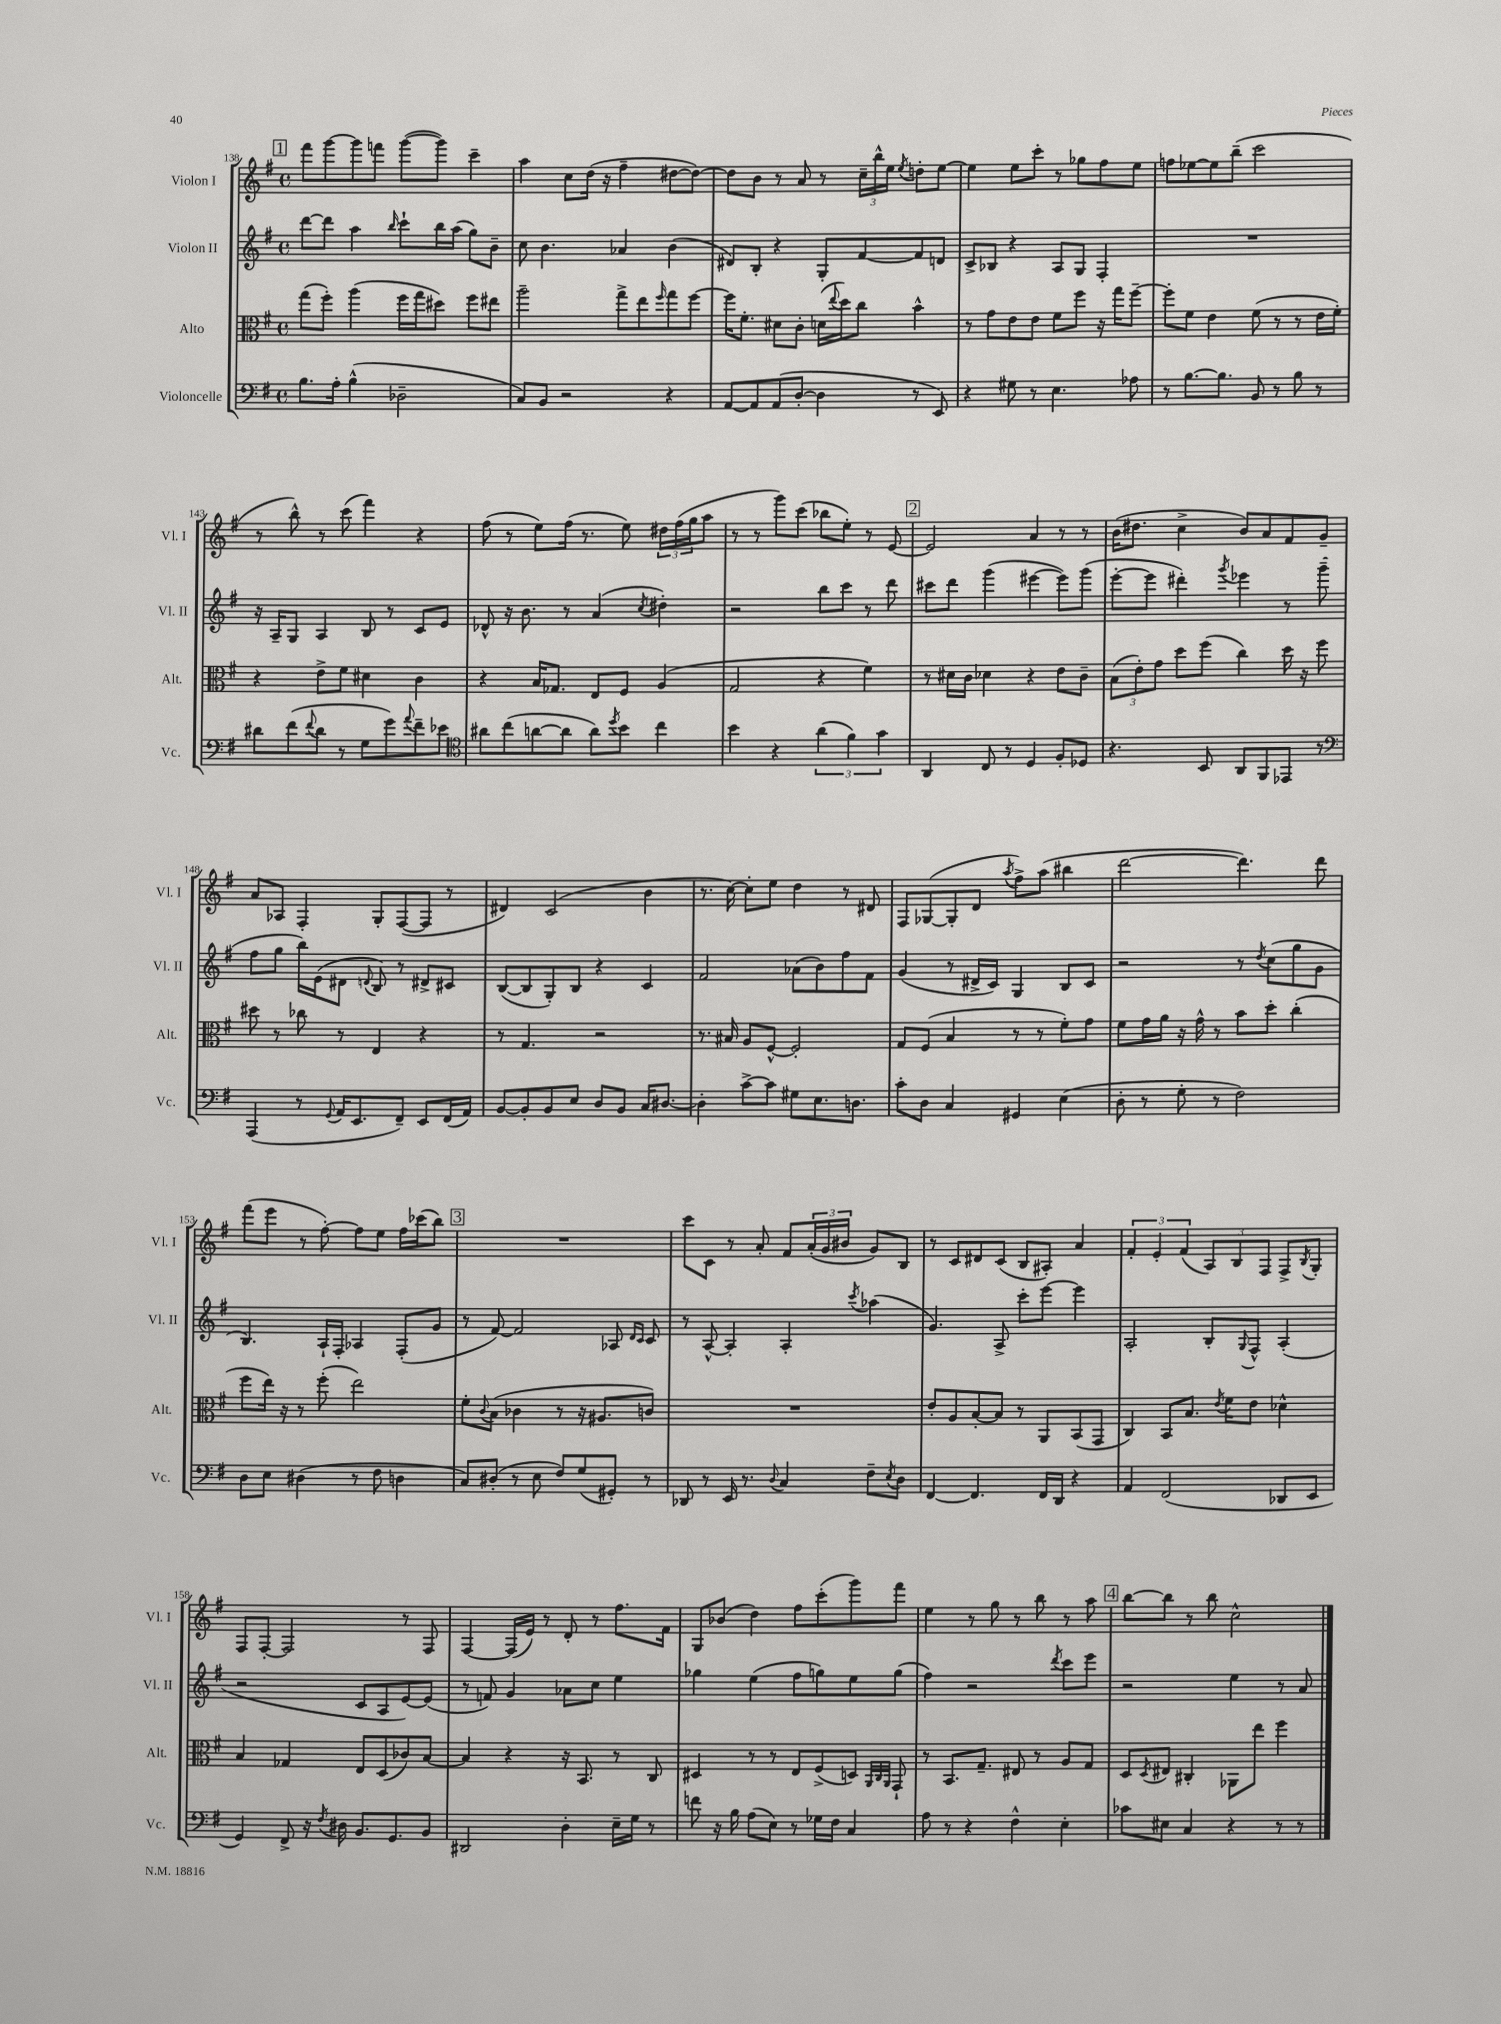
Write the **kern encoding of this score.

**kern	**kern	**kern	**kern
*part4	*part3	*part2	*part1
*staff4	*staff3	*staff2	*staff1
*I"Violoncelle	*I"Alto	*I"Violon II	*I"Violon I
*I'Vc.	*I'Alt.	*I'Vl. II	*I'Vl. I
*clefF4	*clefC3	*clefG2	*clefG2
*k[f#]	*k[f#]	*k[f#]	*k[f#]
*M4/4	*M4/4	*M4/4	*M4/4
*met(c)	*met(c)	*met(c)	*met(c)
!!LO:REH:place=s1:t=1
=138	=138	=138	=138
8.B\L	(8gg\L	[8ddd\L	8fff#\L
.	8ff#'\J)	8ddd\J]	[8ggg\
16A'\Jk	.	.	.
(4B^^\	(4aa\	4aa\	8ggg\]
.	.	.	8fffn\J
.	.	16qqbb/	.
2D-X~\	16ff#\LL	8ccc`\L	([8ggg\L
.	16gg\J	.	.
.	8dd#X\J)	16bb\L	8ggg\J])
.	.	(16aa\JJ	.
.	8ff#\L	8gg\L)	4ccc~\
.	8ee#X\J	8b~\J	.
=139	=139	=139	=139
8C/L)	2aa~\	8cc\	4aa\
8BB/J	.	4.b\	.
2r	.	.	8cc\L
.	.	.	(16dd\Jk
.	.	.	16r
.	8gg^\L	4a-X/	4ff#~\
.	8ee\	.	.
.	16qqff#/	.	.
4r	8gg\	(4b\	[8dd#X\L
.	[8ff#\J	.	8dd#\J_)
=140	=140	=140	=140
[8AA/L	16ff#\KL]	8d#X/L)	8dd#\L]
.	8.f#'\J	.	.
8AA/]	.	8B'/J	8b\J
(8AA/	8d#X\L	4r	8r
[8D'/J	8c'\J	.	8a/
4D\]	(16dn\LL	8G'/L	8r
.	8qqee/	.	.
.	16dd\J)	.	.
.	8cc\J	[8f#/	24cc~\LL
.	.	.	24bb^^\
.	.	.	24ee\JJ
.	.	.	8qee/
8r	4b^^\	8f#/]	8ddn'\L
8EE/)	.	8dn/J	[8ee\J
=141	=141	=141	=141
4r	8r	8c^/L	4ee\]
.	8g\L	8B-X/J	.
8G#X\	8e\	4r	8ee\L
8r	8e\J	.	8ccc'\J
4.E\	8f#\L	8A/L	8r
.	8ff#\J	8G/J	8gg-X\L
.	16r	4F#'/	8ff#\
.	16gg\KL	.	.
8A-X\	[8ff#~\J	.	8ee\J
=142	=142	=142	=142
8r	8ff#'\L]	1r	8ffn\L
[8.B\L	8f#\J	.	[8ee-X\
.	4e\	.	8ee-\]
8.B\J]	.	.	.
.	.	.	(8bb~\J
8BB/	(8f#\	.	2ccc\
8r	8r	.	.
8B\	8r	.	.
8r	16e\LL	.	.
.	16f#'\JJ)	.	.
!!LO:LB:g=z
=143	=143	=143	=143
8d#X\L	4r	16r	8r
.	.	16A~/KL	.
(8f#\	.	8G/J	8bb^^\)
8qqf#/	.	.	.
8d#\J	8e^\L	4A/	8r
8r	8f#\J	.	(8ccc\
8G\L	4d#X\	8B/	4fff#\)
8g\)	.	8r	.
8qqa/	.	.	.
8f#~\	4c\	8c/L	4r
8e-X\J	.	8e/J	.
=144	=144	=144	=144
*clefC4	*	*	*
8a#X\L	4r	8d-X^^/	(8ff#\
(8cc\	.	16r	8r
.	.	8.b\	.
[8an\	16B/KL	.	8ee\L)
.	8.G-X/J	.	.
8a\J]	.	8r	(16ff#\Jk
.	.	.	8.r
8a\L)	8E/L	(4a/	.
8qdd/	.	.	.
8b\J	8F#/J	.	8ee\)
.	.	8qcc/	.
4cc\	(4A/	4dd#X'\)	24dd#X\LL
.	.	.	(24ff#\
.	.	.	24gg\J
.	.	.	8aa\J
=145	=145	=145	=145
4b\	2G/	2r	8r
.	.	.	8r
4r	.	.	8ggg\L)
.	.	.	(8ccc\J
(6a\	4r	8bb\L	8bb-X\L
.	.	8ccc\J	8ee'\J)
6f#\)	.	.	.
.	4f#\)	8r	8r
6g\	.	.	.
.	.	8ddd\	[8e/
!!LO:REH:place=s1:t=2
=146	=146	=146	=146
4AA/	8r	8ccc#X\L	2e/]
.	16d#X\LL	8ddd\J	.
.	16c\JJ	.	.
8C/	4d-X\	(4ggg\	.
8r	.	.	.
4D/	4r	[4eee#X\	4a/
8F#'/L	8e\L	8eee#\L])	8r
8D-X/J	8c~\J	(8ggg\J	8r
=147	=147	=147	=147
4.r	(12B\L	[8eee'\L	(16b\KL
.	.	.	8.dd#X\J
.	12e'\)	.	.
.	.	8eee\J]	.
.	12g\J	.	.
.	8dd\L	4ddd#X'\)	4cc^\
8BB/	(8ff#\J	.	.
.	.	8qggg/	.
8AA/L	4cc\)	4eee-X\	8b/L)
8FF#/	.	.	8a/
8EE-X/J	16dd\	8r	8f#/
.	16r	.	.
8r	8ff#\	(8ggg~\	8g~/J
!!LO:LB:g=z
=148	=148	=148	=148
*clefF4	*	*	*
(4AAA/	8dd#X\	8ff#\L	8a/L
.	8r	8gg\J	8A-X/J
8r	8cc-X\	16bb\LL)	4F#'/
.	.	(16e\J	.
8qqGG/	.	.	.
16AA/KL	8r	8d#X\J	.
8.EE/	.	.	.
.	.	8qqdn/	.
.	4E/	8B/)	8G'/L
8FF#~/J)	.	8r	([8F#/
8EE/L	4r	8d#X^/L	8F#/J]
(16FF#/L	.	8c#X/J	8r
16AA/JJ)	.	.	.
=149	=149	=149	=149
[8BB/L	8r	([8B/L	4d#X/)
8BB'/]	4.G/	8B/]	.
8BB/	.	8G'/)	(2c/
8E/J	.	8B/J	.
8D/L	2r	4r	.
8BB/J	.	.	.
16C/KL	.	4c/	4b\
[8.D#X/J	.	.	.
=150	=150	=150	=150
4D#'\]	8.r	2f#/	8.r
.	16B#X/	.	[16cc\)
[8c^\L	8A/L	.	8cc'\L]
8c\J]	[8F#^^/J	.	8ee\J
8G#X\L	2F#'/]	(8a-X\L	4dd\
8.E\	.	8b\)	.
.	.	8ff#\	8r
8.Dn\J	.	.	.
.	.	8f#\J	8d#X/
=151	=151	=151	=151
8c'\L	8G/L	(4g/	8F#/L
8D\J	(8F#/J	.	([8G-X/
4C/	4B/	8r	8G-'/]
.	.	16d#X^/LL	8d/J
.	.	16c/JJ)	.
.	.	.	8qaa/
4GG#X/	8r	4G/	8ff#^\L)
.	8r	.	(8aa\J
(4E\	8f#'\L)	8B/L	4bb#X\
.	8g\J	8c/J	.
=152	=152	=152	=152
8D'\	8f#\L	2r	[2ddd\
8r	16g\L	.	.
.	16a\JJ	.	.
8G'\	16r	.	.
.	16g^^\	.	.
8r	8r	.	.
2F#\)	8b\L	8r	4.ddd\])
.	.	8qdd/	.
.	8dd'\J	(8cc\L	.
.	(4cc'\	8gg\	.
.	.	8g\J	8ddd\
!!LO:LB:g=z
=153	=153	=153	=153
8D\L	8ff#\L	4.B/)	(8fff#\L
8E\J	16ee\Jk)	.	8eee\J
.	16r	.	.
(4D#X\	8r	.	8r
.	(8ff#'\	16A`/LL	[8ff#'\)
.	.	16F#'/JJ	.
8r	2ee\)	4A-X/	8ff#\L]
8F#\	.	.	8ee\J
4Dn\	.	(8F#'/L	16ff#\LL
.	.	.	(16ccc-X\J
.	.	8g/J	8bb\J)
!!LO:REH:place=s1:t=3
=154	=154	=154	=154
8C/L)	8f#'\L	8r	1r
.	8qqc/	.	.
(8D#X'/J	(8B\J	[8f#/)	.
8r	4c-X\	2f#/]	.
8E\	.	.	.
8F#/L)	8r	.	.
(8G/	16r	.	.
.	8.A#X/L	.	.
8GG#X'/J)	.	8A-X/	.
.	.	16qqd/LL	.
.	.	16qqc/JJ	.
8r	8cn/J)	8c/	.
=155	=155	=155	=155
8DD-X/	1r	8r	8ccc\L
8r	.	[8A^^/	8c\J
16EE/	.	4A'/]	8r
8.r	.	.	.
.	.	.	8a'/
8qqD/	.	.	.
4C/	.	4A'/	8f#/L
.	.	.	(24a'/L
.	.	.	24g/
.	.	.	24b#X/JJ
.	.	8qccc/	.
8F#~\L	.	(4aa-X\	8g/L)
8qE/	.	.	.
8D\J	.	.	8B/J
=156	=156	=156	=156
[4FF#/	8e'/L	4.g/)	8r
.	8A/	.	8c/L
4.FF#/]	[8B'/	.	8d#X/
.	8B/J]	8A^/	(8c/J
.	8r	8ccc'\L	8B/L
16FF#/LL	8AA/L	[8eee\J	8A#X'/J)
16DD/JJ	.	.	.
4r	(8BB/	4eee\]	4a/
.	8GG/J	.	.
=157	=157	=157	=157
4AA/	4C/)	2A'/	6f#'/
.	.	.	6e'/
(2FF#/	8BB/L	.	.
.	.	.	(6f#/
.	8.B/J	.	.
.	.	8B'/L	12A/L)
.	8qe/	.	.
.	16f#\KL	.	.
.	.	.	12B/
.	.	8qqG/	.
.	8e\J	8F#^^/J	.
.	.	.	12F#/J
8DD-X/L	4d-X^^\	(4A'/	8F#^/L
.	.	.	8qB/
8EE/J	.	.	8G'/J
!!LO:LB:g=z
=158	=158	=158	=158
4GG/)	4B/	2r	8F#/L
.	.	.	[8F#'/J
8FF#^/	4G-X/	.	2F#/]
16r	.	.	.
8qF#/	.	.	.
16D#X\	.	.	.
8.BB/L	8E/L	8c/L	.
.	(8D/	8A/	.
8.GG/	.	.	.
.	8c-X/)	[8e/)	8r
8BB/J	[8B/J	(8e/J]	8F#/
=159	=159	=159	=159
2DD#X/	4B/]	8r	[4F#/
.	.	8fn/)	.
.	4r	4g/	(16F#/LL]
.	.	.	16e/JJ)
.	.	.	8r
4D'\	16r	8a-X\L	8d'/
.	8.BB/	.	.
.	.	8cc\J	8r
16E~\LL	8r	4ee\	8.ff#\L
16G\JJ	.	.	.
8r	8C/	.	.
.	.	.	16f#\Jk
=160	=160	=160	=160
8fn\	4D#X/	4gg-X\	8G/L
16r	.	.	(8b-X/J
16B\	.	.	.
(8A\L	8r	(4ee\	4dd\)
8E\J)	8r	.	.
8r	8E/L	8ff#\L	8ff#\L
16G-X\LL	(8F#^/	8ggn\)	(8ccc'\
16F#\JJ	.	.	.
4C/	8Dn/J)	8ee\	8ggg\)
.	32qqAA/LLL	.	.
.	32qqC/	.	.
.	32qqAA/JJJ	.	.
.	8GG`/	(8gg\J	8fff#\J
=161	=161	=161	=161
8A\	8r	4ff#\)	4ee\
8r	8.BB/L	.	.
4r	.	2r	8r
.	8.G~/J	.	.
.	.	.	8gg\
4F#^^\	8E#X/	.	8r
.	8r	.	8bb\
.	.	8qddd/	.
4E'\	8A/L	8ccc\L	8r
.	8G/J	8eee\J	8aa\
!!LO:REH:place=s1:t=4
=162	=162	=162	=162
8c-X\L	8D/L	2r	[8bb\L
.	8qD/	.	.
8E#X\J	8E#X/J	.	8bb\J]
4C/	4C#X'/	.	8r
.	.	.	8bb\
4r	8AA-X\L	4ee\	2cc^^\
.	8ee\J	.	.
8r	4ff#\	8r	.
8r	.	8a/	.
==	==	==	==
*-	*-	*-	*-
